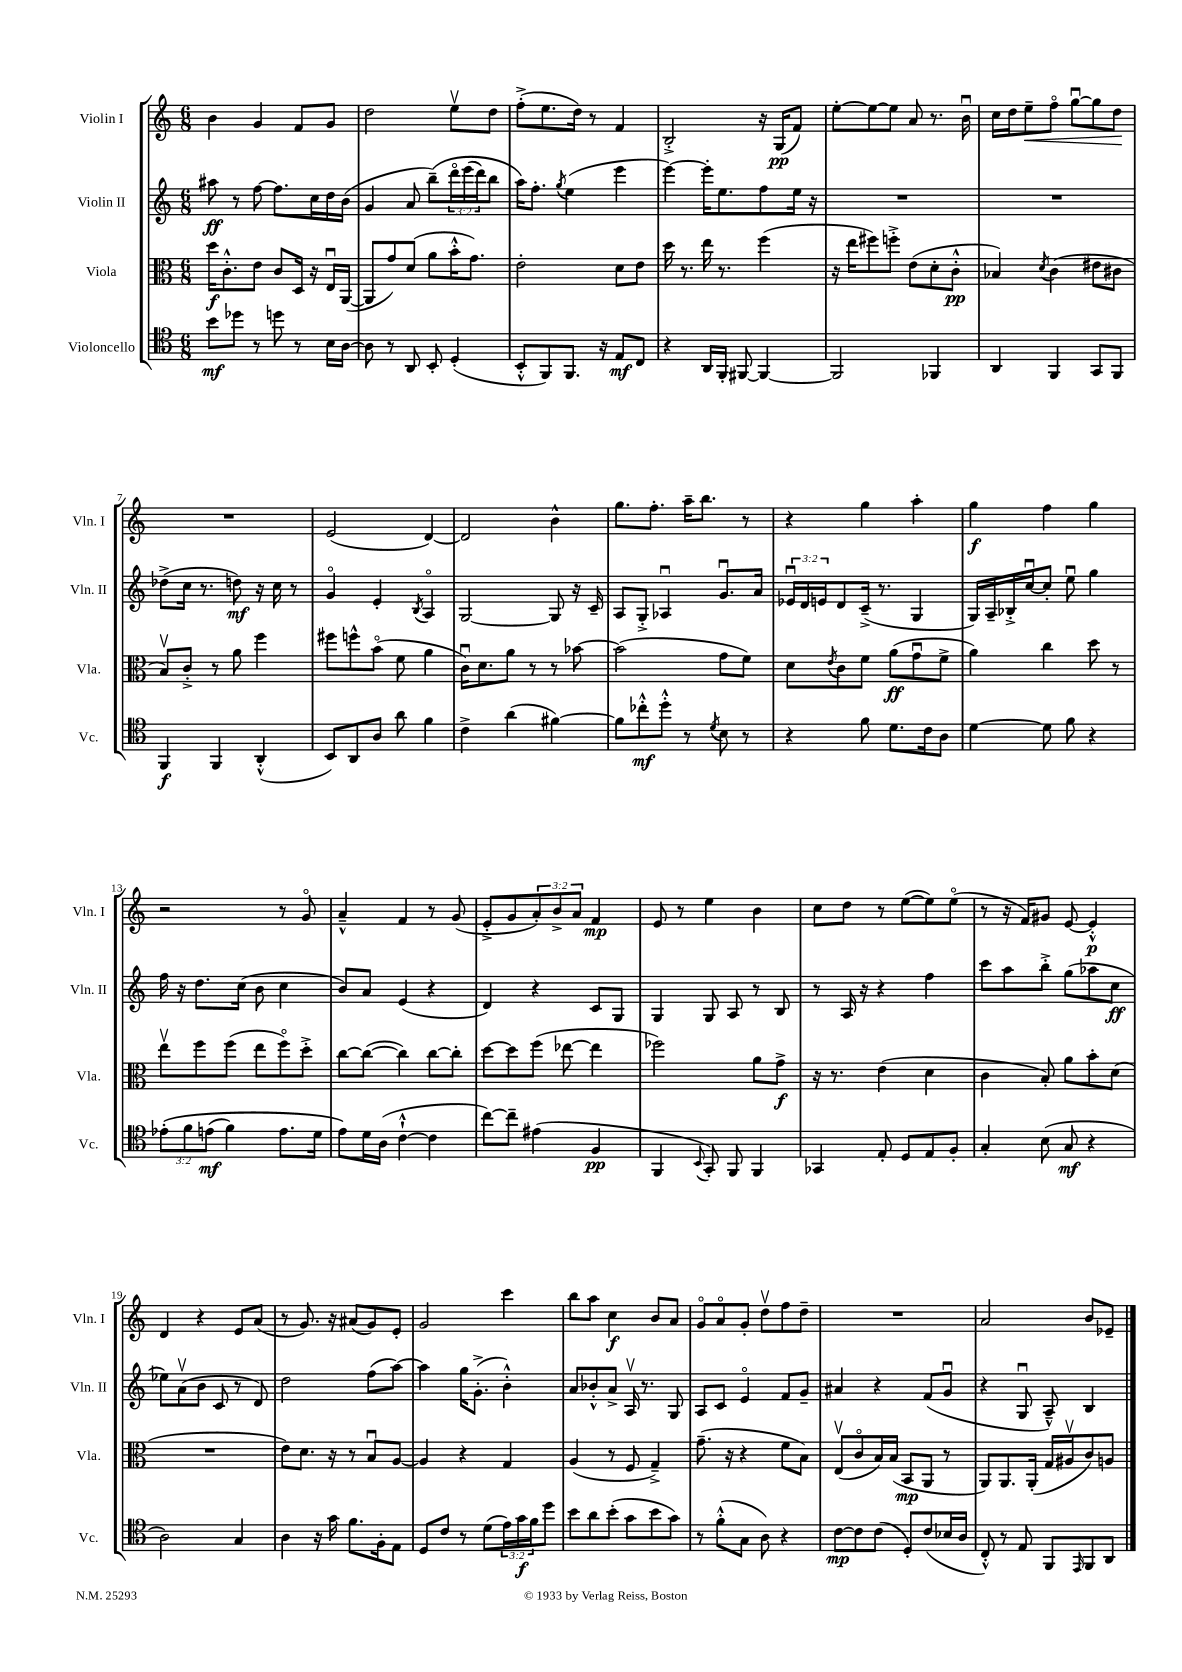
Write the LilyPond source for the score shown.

<<
\new StaffGroup <<
\new Staff = "s0" \with { instrumentName = "Violin I" shortInstrumentName = "Vln. I" } {
    \clef treble \key c \major \numericTimeSignature \time 6/8 \override Staff.TupletNumber.text = #tuplet-number::calc-fraction-text
    b'4 g'4 f'8 g'8 |
    d''2 e''8\upbow d''8 |
    f''8-.->( e''8. d''16) r8 f'4 |
    b2-.-> r16 g16\pp( f'8) |
    e''8~-. e''8~ e''8 a'8 r8. b'16\downbow |
    c''16 d''16 e''8--\< f''8\flageolet g''8~\downbow g''8 d''8\! |
    R2. |
    e'2( d'4~) |
    d'2 b'4-^ |
    g''8. f''8.-. a''16-- b''8. r8 |
    r4 g''4 a''4-. |
    g''4\f f''4 g''4 |
    r2 r8 g'8\flageolet |
    a'4---^ f'4 r8 g'8( |
    e'8-.-> g'8 \tuplet 3/2 { a'8-.) b'8-> a'8 } f'4\mp |
    e'8 r8 e''4 b'4 |
    c''8 d''8 r8 e''8~( e''8) e''8\flageolet( |
    r8 r16 f'16) gis'8 e'8~ e'4-.-^\p |
    d'4 r4 e'8 a'8( |
    r8 g'8.) r16 ais'8( g'8) e'8-. |
    g'2 c'''4 |
    b''8 a''8 c''4\f b'8 a'8 |
    g'8\flageolet a'8\flageolet g'8-. d''8\upbow f''8 d''8-- |
    R2. |
    a'2 b'8 ees'8-- \bar "|." |
}
\new Staff = "s1" \with { instrumentName = "Violin II" shortInstrumentName = "Vln. II" } {
    \clef treble \key c \major \numericTimeSignature \time 6/8 \override Staff.TupletNumber.text = #tuplet-number::calc-fraction-text
    ais''8\ff r8 f''8~ f''8. c''16 d''16 b'16( |
    g'4 a'8 b''8--)\( \tuplet 3/2 { d'''16\flageolet e'''16( d'''16) } b''8 |
    a''16\) f''8.-. \acciaccatura { g''8 } e''4( e'''4 |
    e'''4~) e'''16-. e''8. f''8 e''16 r16 |
    R2. |
    R2. |
    des''8->( c''16 r8. d''8\mf) r16 c''16 r8 |
    g'4\flageolet e'4-. \acciaccatura { b8 } a4\flageolet |
    g2~ g8 r16 c'16-- |
    a8 g8-.-> aes4\downbow g'8.\downbow a'16 |
    \tuplet 3/2 { ees'16\downbow d'16 e'16 } d'8 c'16--->( r8. g4 |
    g16) a16-- bes16-.-> c''16~\downbow c''8-. e''8\downbow g''4 |
    f''16 r16 d''8. c''16( b'8 c''4 |
    b'8) a'8 e'4( r4 |
    d'4) r4 c'8 g8 |
    g4 g8 a8 r8 b8 |
    r8 a16 r16 r4 f''4 |
    c'''8 a''8 b''8-.-> g''8( aes''8 c''8\ff |
    ees''8) a'8\upbow( b'8 c'8 r8 d'8) |
    d''2 f''8( a''8~) |
    a''4 g''16 g'8.-.->( b'4-.-^) |
    a'8 bes'8-.-^ a'8-> a16\upbow r8. g8 |
    a8 c'8 e'4\flageolet f'8 g'8-- |
    ais'4 r4 f'8( g'8\downbow |
    r4 g8\downbow a8---^) b4 \bar "|." |
}
\new Staff = "s2" \with { instrumentName = "Viola" shortInstrumentName = "Vla." } {
    \clef alto \key c \major \numericTimeSignature \time 6/8
    d''16\f c'8.-.-^ e'8 c'8 d16 r16 e16\downbow a,16~( |
    a,8 g'8) d'8( a'8 b'16-.-^ g'8.) |
    e'2-. d'8 e'8 |
    d''16 r8. e''16 r8. f''4( |
    r16 e''16 fis''8) f''8-.-> e'8( d'8-. c'8-.-^\pp |
    bes4) \acciaccatura { d'8 } c'4( eis'8 cis'8 |
    b8\upbow) c'8-.-> r8 a'8 f''4 |
    fis''8 f''8-^ b'8\flageolet( f'8 a'4 |
    c'16\downbow) d'8. a'8 r8 r8 bes'8~ |
    bes'2( g'8 f'8) |
    d'8 \acciaccatura { e'8 } c'8 f'8 a'8\ff( g'8\downbow f'8-> |
    a'4) c''4 d''8 r8 |
    e''8\upbow f''8 f''8( e''8 f''8\flageolet) d''8-.-> |
    c''8~ c''8~( c''4) c''8~ c''8-. |
    d''8~ d''8 f''8( ees''8~ ees''4 |
    fes''2) a'8 g'8->\f |
    r16 r8. e'4( d'4 |
    c'4 b8-.) a'8 b'8-. d'8( |
    R2. |
    e'8) d'8. r16 r8 b8\downbow a8~ |
    a4 r4 g4 |
    a4( r8 f8 g4--->) |
    g'8.--( r16 r4 f'8 b8) |
    e8\upbow( c'8\flageolet b16) b16( b,8\mp a,8 r8 |
    a,8) a,8. a,16-.( g16 ais16\upbow c'8) a8 \bar "|." |
}
\new Staff = "s3" \with { instrumentName = "Violoncello" shortInstrumentName = "Vc." } {
    \clef tenor \key c \major \numericTimeSignature \time 6/8 \override Staff.TupletNumber.text = #tuplet-number::calc-fraction-text
    b'8\mf des''8 r8 d''8 r8 b16 a16~ |
    a8 r8 a,8 b,8-. d4-.( |
    b,8-.-^ f,8) f,8. r16 e8\mf c8 |
    r4 a,16 f,16-. fis,8~ fis,4~ |
    fis,2 fes,4 |
    a,4 f,4 g,8 f,8 |
    f,4\f f,4 a,4-.-^( |
    b,8) a,8 a8 a'8 f'4 |
    c'4-> a'4( fis'4~) |
    fis'8 ces''8-.-^\mf d''8-.-^ r8 \acciaccatura { d'8 } b8 r8 |
    r4 f'8 d'8. c'16 a8 |
    d'4~ d'8 f'8 r4 |
    \tuplet 3/2 { ees'8-.\( f'8 e'8\mf( } f'4) e'8. d'16 |
    e'8\) d'16 a16( c'4~-!-^ c'4 |
    c''8~) c''8-- eis'4( f4\pp |
    f,4 \appoggiatura { b,8 } g,8-.) f,8 f,4 |
    ges,4 e8-. d8 e8 f8-. |
    g4-. b8( g8\mf r4 |
    a2) g4 |
    a4 r16 g'16 f'8. f16-. e8 |
    d8 c'8 r8 d'8( \tuplet 3/2 { e'16) g'16\f f'16 } d''8 |
    b'8 a'8 b'8-.( g'8 b'8 g'8) |
    r8 f'8-.-^( g8 a8) r4 |
    c'8~\mp c'8 c'8( d8-.) c'8( bes16 a16 |
    c8-.-^) r8 e8 f,8 \grace { e,16 } f,8 a,8 \bar "|." |
}
>>
>>
